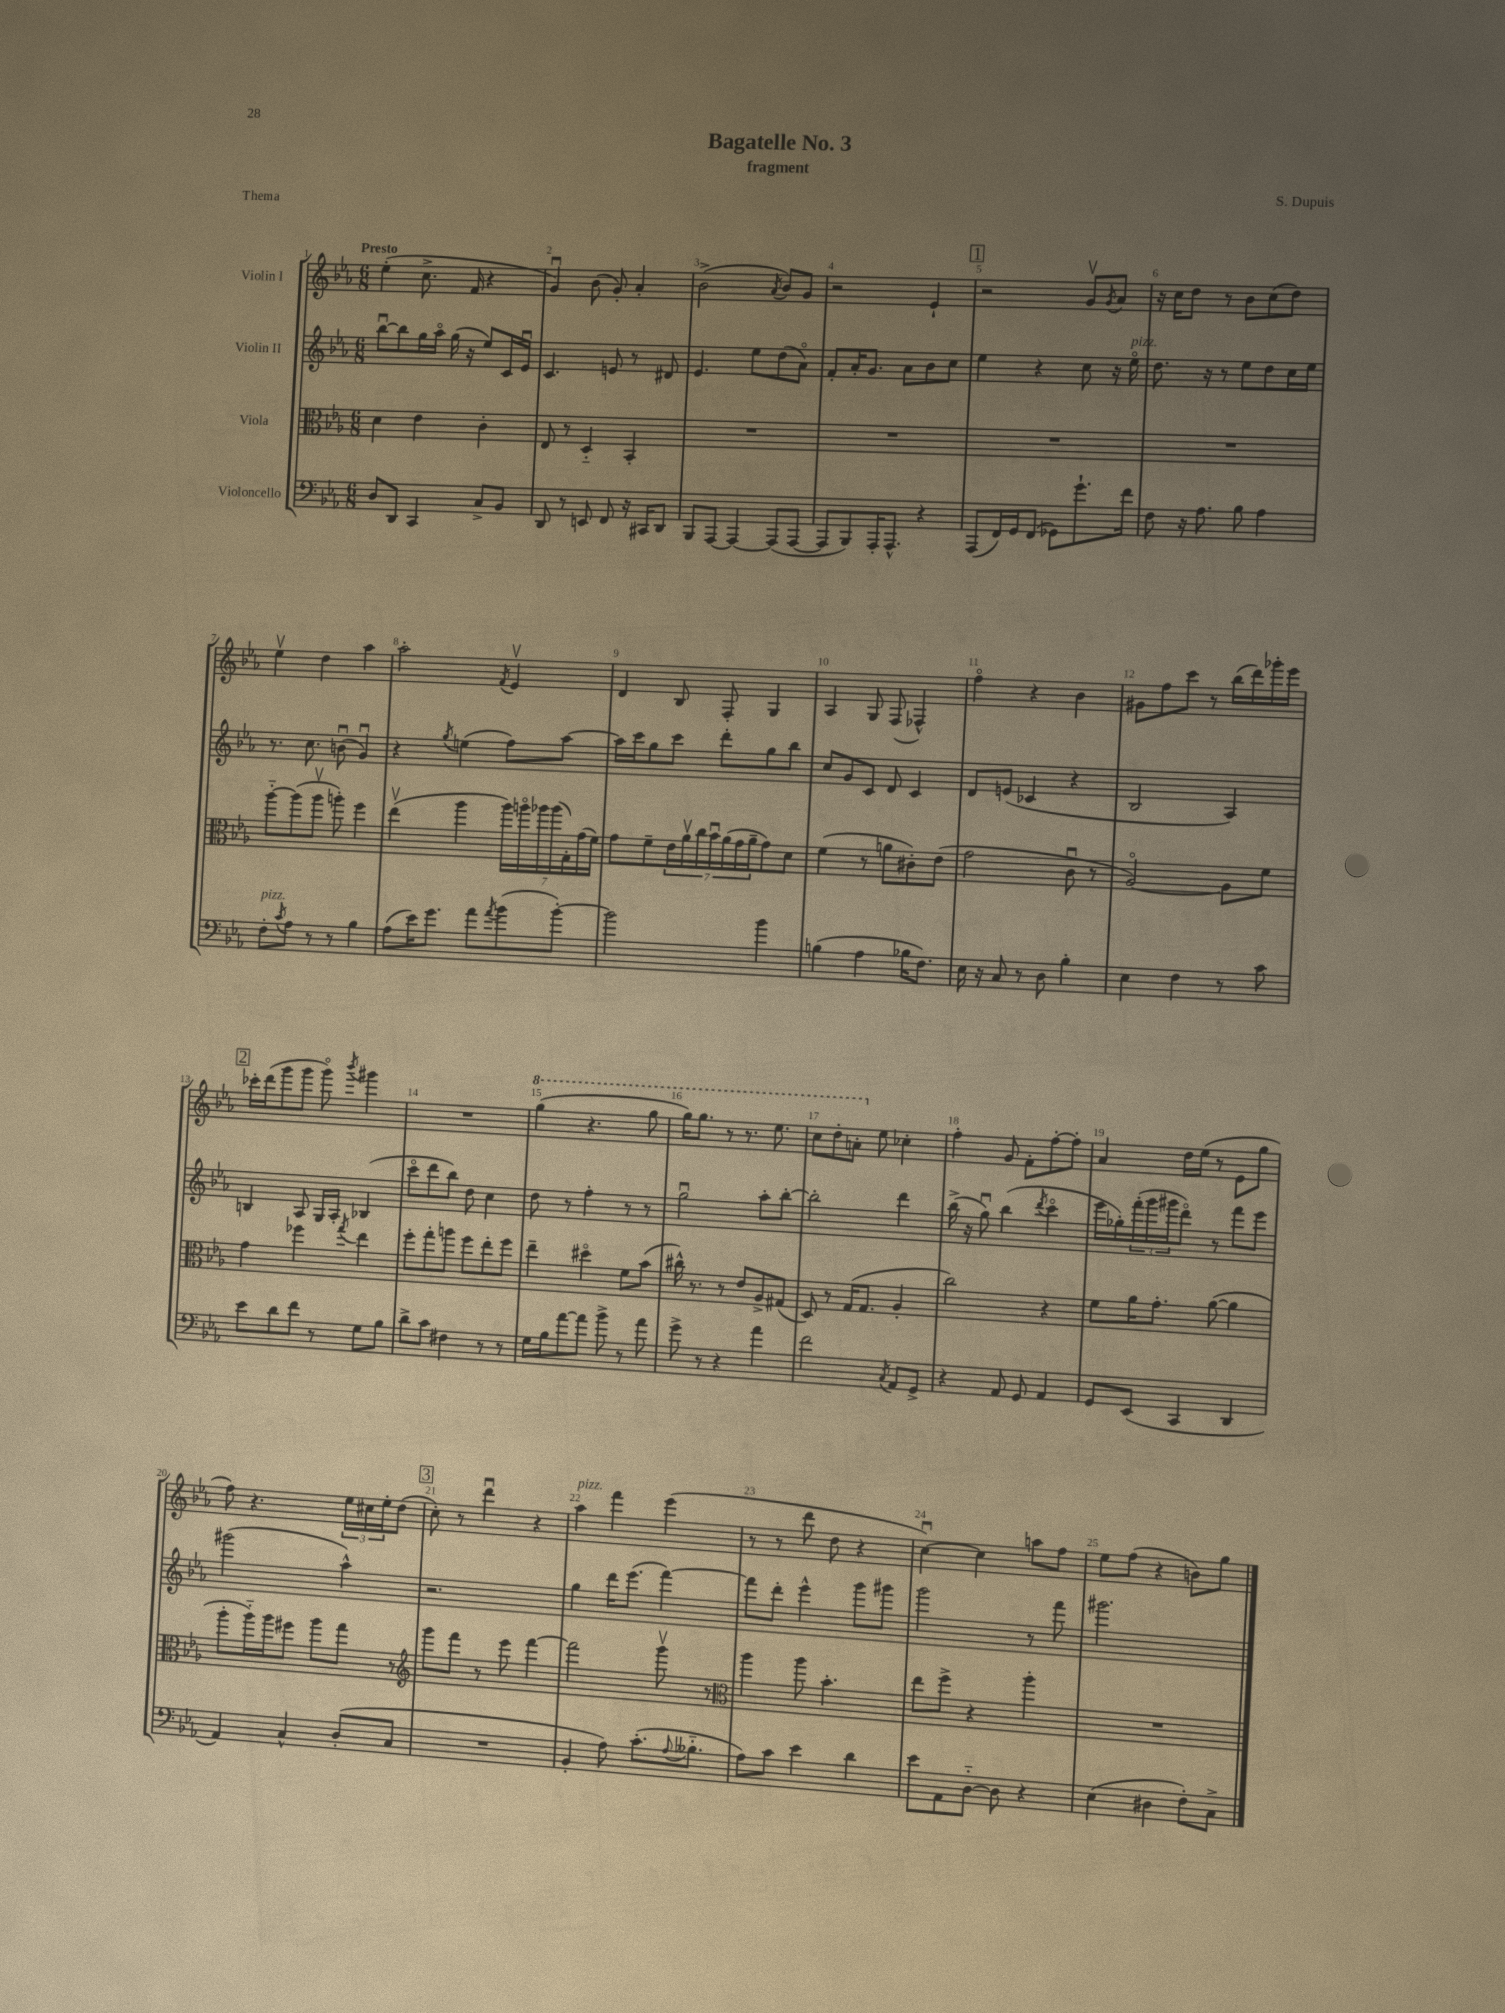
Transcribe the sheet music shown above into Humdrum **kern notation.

**kern	**kern	**kern	**kern
*staff4	*staff3	*staff2	*staff1
*clefF4	*clefC3	*clefG2	*clefG2
*k[b-e-a-]	*k[b-e-a-]	*k[b-e-a-]	*k[b-e-a-]
*M6/8	*M6/8	*M6/8	*M6/8
8D	4d	[8bb-u	(4ee-'
8DD	.	8bb-]	.
4CC	4e-	16gg	8.cc^
.	.	16aa-o	.
.	.	(16gg	.
.	.	16r	16f
8C^	4c'	8ee-)	4r
8BB-	.	16c	.
.	.	16e-u	.
=	=	=	=
8DD	8E-	4.c	4gu)
8r	8r	.	.
8EE	4D'~	.	(8b-
8FF	.	8e	8g')
16r	4BB-'	8r	4a-'
16CC#	.	.	.
8DD	.	8d#	.
=	=	=	=
8BBB-	2.r	4.e-	(2b-^
[8AAA-	.	.	.
4AAA-_	.	.	.
.	.	8ee-	.
.	.	.	8qa-
(8AAA-]	.	(8dd	8b-)
[8AAA-	.	8a-o)	8g
=	=	=	=
8AAA-]	2.r	8f'	2r
8BBB-)	.	16a-'	.
.	.	8.g	.
16AAA-'	.	.	.
8.AAA-^^	.	.	.
.	.	8a-	.
4r	.	8b-	4e-`
.	.	8cc	.
=	=	=	=
(8AAA-	2.r	4ee-	2r
16FF)	.	.	.
16GG	.	.	.
(8FF	.	4r	.
8GG-)	.	.	.
8.g`	.	8cc	8gv
.	.	.	8qg
.	.	16r	8a-
16f	.	16ee-o	.
=	=	=	=
8F	2.r	8.dd	16r
.	.	.	16cc
16r	.	.	8dd
8.A-	.	16r	.
.	.	8r	8r
8B-	.	8ee-	8b-
4A-	.	8dd	(8cc
.	.	16cc	8dd)
.	.	16ee-	.
=	=	=	=
8F'	[8aa-'~	8.r	4ee-v
8qc	.	.	.
8A-	(8aa-]	.	.
.	.	8.cc	.
8r	8aa-v	.	4dd
8r	8aa')	(8bu	.
4B-	4ff	4gu)	4aa-
=	=	=	=
(8A-	(4ee-v	4r	2aa-'
16e-)	.	.	.
8.g	.	.	.
.	.	8qgg	.
.	4aa-	(4ee	.
8a-	.	.	.
8qa-	.	.	8qf
(8b-	28aa-)	8ff)	4e-v
.	28aao	.	.
.	28aa-	.	.
.	(28aa-	.	.
[8b-')	.	[8aa-	.
.	28G')	.	.
.	(28g	.	.
.	28f)	.	.
=	=	=	=
2b-]	8g	16aa-]	4d
.	.	16ccc	.
.	8f~	8gg	.
.	28e-	8ccc	8B-
.	28a-v	.	.
.	28cc	.	.
.	28b-u	.	.
.	.	8ddd'	8F'
.	(28a-	.	.
.	28g	.	.
.	28a-~	.	.
4b-	8g)	8gg	4G
.	8d	8bb-	.
=	=	=	=
(4B	(4f	8cc	4A-
.	.	8g	.
4A-	8r	8c	8G
.	8a	8d	(8F
16B-	8c#')	4c	4F-^^)
8.F)	.	.	.
.	(8e-	.	.
=	=	=	=
16E-	2g	8d	4ffo
16r	.	.	.
8C	.	(8e	.
8r	.	4c-	4r
8D	.	.	.
4B-'	8cu	4r	4b-
.	8r	.	.
=	=	=	=
4E-	[2A-o)	2B-	8g#
.	.	.	8ff
4F	.	.	8ccc
.	.	.	8r
8r	8A-]	4A-)	(16bb-
.	.	.	16ddd)
8c	8f	.	16ggg-'
.	.	.	16eee-
=	=	=	=
8e-	4g	4B	16ccc-'
.	.	.	(16ddd
8d	.	.	8ggg
8f	4ff-	8A-	8ggg
8r	.	16G	8gggo)
.	.	16A-'	.
.	8qgg	.	8qbbb-
8G	4ee-	(4B-	4ggg#
8B-	.	.	.
=	=	=	=
8d^	8ff'	8ccco	2.r
8c	8gg'	8ddd	.
4F#	8aa	8bb-)	.
.	8ff	8dd	.
8r	8ee-'	4cc	.
8r	8ff	.	.
=	=	=	=
16G	4ee-~	8dd	(4ggg
16B-	.	.	.
[8a-	.	8r	.
8a-]	4dd#o	4ff'	4.r
8b-^	.	.	.
8r	8f	8r	.
8a-	(8b-	8r	8ggg
=	=	=	=
8g^	16cc#^^)	2ggu	16ggg)
.	8.r	.	8.ggg
8r	.	.	.
4r	8r	.	8r
.	8e-	.	8.r
4a-	8A-^	8aa-'	.
.	.	.	8.eee-
.	(8G#	[8bb-'	.
=	=	=	=
2f	8D)	2bb-']	8ccc
.	8r	.	8ddd'
.	(16G	.	8aa'
.	8.G	.	.
.	.	.	8ee-
8qC	.	.	.
8AA-	4A-'	4ddd	4cc-'
8GG^	.	.	.
=	=	=	=
4r	2cc)	(16bb-^	4ff'
.	.	16r	.
.	.	8ggu)	.
8AA-	.	(4bb-	8g
8GG	.	.	8f'
.	.	8qddd	.
4AA-	4r	4ccco	[8ff'
.	.	.	8ff']
=	=	=	=
8GG	8f	16eee-	4a-
.	.	16gg-')	.
(8EE-	16a-	(24fff'	.
.	.	24ggg	.
.	8.g'	.	.
.	.	24ggg#	.
4CC	.	8dddo)	16dd
.	.	.	(16ee-
.	([8a-	8r	8r
4DD	4a-]	8fff	8e-
.	.	8eee-	8gg
=	=	=	=
4AA-)	8aa-'	(2ggg#	8ff)
.	16aa-'~)	.	4.r
.	16aa-	.	.
4C^^	8ff#	.	.
.	8aa-	.	.
(8D'	8gg	4aa-^^)	24ee-
.	.	.	24cc#
.	.	.	24ee-'
8C	8r	.	(8dd
=	=	=	=
*	*clefG2	*	*
2.r	8ggg	2.r	8cc')
.	8fff	.	8r
.	8r	.	4dddu
.	8eee-	.	.
.	[4fff	.	4r
=	=	=	=
4BB-'	2fff]	4gg	4aa-
8A-)	.	16ddd	4fff
.	.	(8.eee-	.
(8.c'	.	.	.
.	8gggv	[4fff)	(4eee-
8qqA-	.	.	.
8.B--'~	.	.	.
.	8r	.	.
=	=	=	=
*	*clefC3	*	*
8A-)	4aa-	8fff]	8r
8c	.	8ddd'	8r
4e-	8aa-	4eee-^^	8ddd
.	4.b-'	.	8dd
4d	.	8ggg	4r
.	.	8ggg#	.
=	=	=	=
8e-	8ee-	2ggg	[4ccu)
8AA-	8ff^	.	.
[8D'~	4r	.	4cc]
8D]	.	.	.
4r	4aa-'	8r	8aa
.	.	8fff	8ff
=	=	=	=
(4E-	2.r	2.ggg#	8ee-
.	.	.	(8ff
4D#	.	.	4r
8F')	.	.	8b)
8C^	.	.	8gg
==	==	==	==
*-	*-	*-	*-
